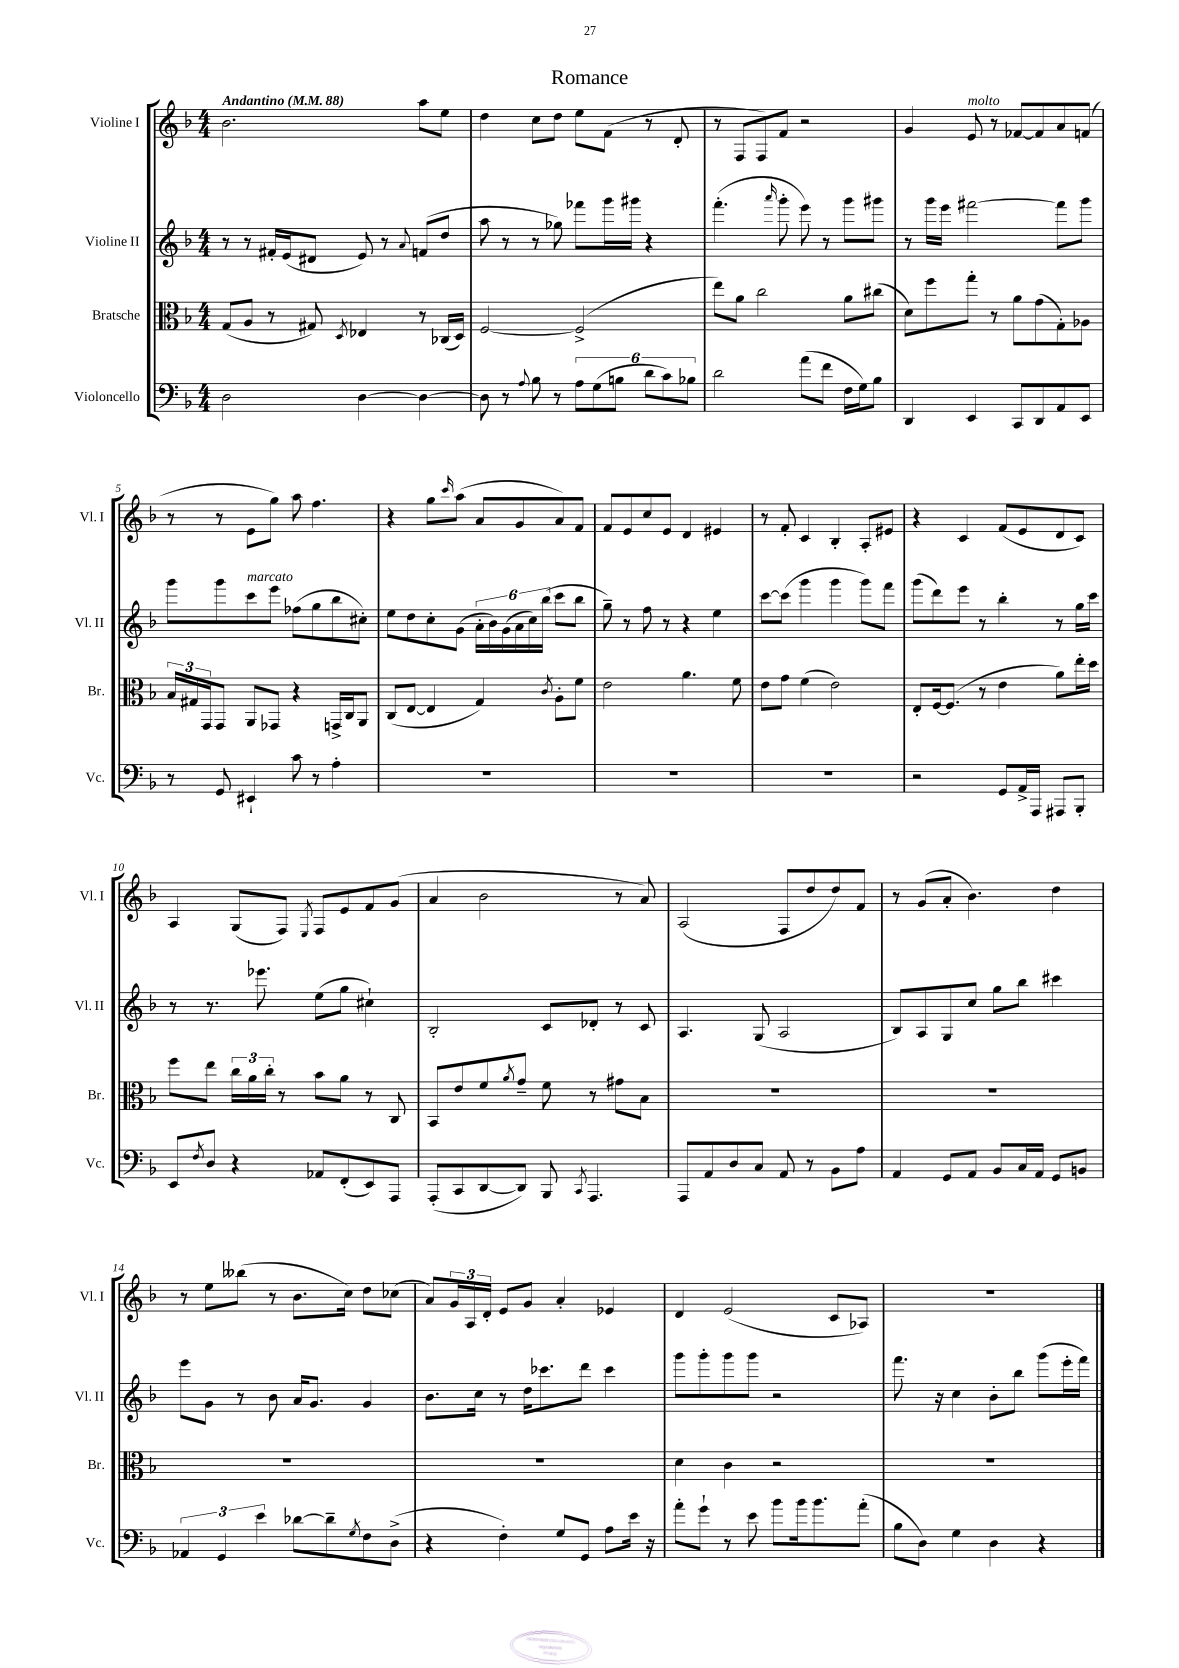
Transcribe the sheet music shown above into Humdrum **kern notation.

**kern	**kern	**kern	**kern
*staff4	*staff3	*staff2	*staff1
*clefF4	*clefC3	*clefG2	*clefG2
*k[b-]	*k[b-]	*k[b-]	*k[b-]
*M4/4	*M4/4	*M4/4	*M4/4
*MM88	*MM88	*MM88	*MM88
2D\	(8G/L	8r	2.b-\
.	8A/J	8r	.
.	8r	16f#'/LL	.
.	.	(16e/J	.
.	8G#/)	8d#/J	.
.	8qD/	.	.
[4D\	4E-/	8e/)	.
.	.	8r	.
.	.	8qqa/	.
4D\_	8r	(8f/L	8aa\L
.	(16C-/LL	8dd/J	8ee\J
.	16D/JJ)	.	.
=	=	=	=
8D\]	[2F/	8aa\	4dd\
8r	.	8r	.
8qqA/	.	.	.
8B-\	.	8r	8cc\L
8r	.	8gg-\)	8dd\J
12A\L	(2F^/]	8fff-\L	8ee\L
(12G\	.	.	.
.	.	16ggg\L	(8f\J
12B\J	.	.	.
.	.	16ggg#\JJ	.
12d\L	.	4r	8r
12c\)	.	.	.
.	.	.	8d'/
12B-\J	.	.	.
=	=	=	=
2d\	8ee\L)	(4.fff'\	8r
.	8a\J	.	8F/L
.	2cc\	.	8F/)
.	.	16qqaaa/	.
.	.	8ggg'\	8f/J
(8a\L	.	8eee\)	2r
8f\J	.	8r	.
16F\LL	8a\L	8ggg\L	.
16G\J)	.	.	.
8B-\J	(8cc#\J	8ggg#\J	.
=	=	=	=
4DD/	8d\L)	8r	4g/
.	8ff\	16ggg\LL	.
.	.	16eee\JJ	.
4EE/	8gg'\J	[2fff#\	8e/
.	8r	.	8r
8CC/L	8a\L	.	[8f-/L
8DD/	(8g\	.	8f-/]
8AA/	8G'\)	8fff#\]L	8a/
8EE/J	8A-\J	8ggg\J	(8f/J
=	=	=	=
8r	24B-/LL	8ggg\L	8r
.	24G#/	.	.
.	24GG/J	.	.
8GG/	8GG/J	8ggg\	8r
4EE#`/	8AA/L	8ccc\	8e\L
.	8GG-/J	8eee\J	8gg\J)
8c\	4r	(8ff-\L	8aa\
8r	.	8gg\	4.ff\
4A'\	16GG^/LL	8bb-\	.
.	16C/J	.	.
.	8AA/J	8cc#'\J)	.
=	=	=	=
1r	(8C/L	8ee\L	4r
.	[8E/J	8dd\	.
.	4E/]	8cc'\	8gg\L
.	.	.	16qqccc/
.	.	(8g\J	(8aa\J
.	4G/)	24a'\LL	8a/L
.	.	24b-\)	.
.	.	(24g\	.
.	.	24a\	8g/
.	.	24cc\)	.
.	.	(24bb-\JJ	.
.	8qc/	.	.
.	8A'\L	8ccc\L	8a/)
.	8f\J	8bb-\J	8f/J
=	=	=	=
1r	2e\	8gg~\)	8f/L
.	.	8r	8e/
.	.	8ff\	8cc/
.	.	8r	8e/J
.	4.a\	4r	4d/
.	.	4ee\	4e#/
.	8f\	.	.
=	=	=	=
1r	8e\L	[8ccc\L	8r
.	8g\J	(8ccc\]J	8f'/
.	(4f\	4ggg\	4c/
.	2e\)	4ggg\	4B-'/
.	.	8ggg\L)	8A'/L
.	.	8fff\J	8e#/J
=	=	=	=
2r	8E'/L	(8ggg\L	4r
.	[16F/k	8ddd\)	.
.	(8.F/]J	.	.
.	.	8eee\J	4c/
.	8r	8r	.
8GG/L	4e\	4bb-'\	(8f/L
16AA^/L	.	.	8e/
16AAA/JJ	.	.	.
8AAA#/L	8a\L)	8r	8d/
8BBB-'/J	16ee'\L	16gg\LL	8c/J)
.	16dd\JJ	16ccc\JJ	.
=	=	=	=
8EE/L	8ff\L	8r	4A/
8qF/	.	.	.
8D/J	8ee\J	8.r	.
4r	24cc\LL	.	(8G/L
.	24a\	.	.
.	.	8.eee-\	.
.	24cc'\JJ	.	.
.	8r	.	8F/J)
.	.	.	8qE/
8AA-/L	8b-\L	(8ee\L	8F/L
(8FF'/	8a\J	8gg\J	8e/
8EE/)	8r	4cc#`\)	8f/
8AAA/J	8C/	.	(8g/J
=	=	=	=
(8AAA'/L	8BB-/L	2B-'/	4a/
8CC/	8e/	.	.
[8DD/	8f/	.	2b-\
.	8qa/	.	.
8DD/]J)	8g~/J	.	.
8BBB-/	8f\	8c/L	.
8qCC/	.	.	.
4.AAA/	8r	8d-'/J	.
.	8g#\L	8r	8r
.	8B-\J	8c/	8a/)
=	=	=	=
8AAA/L	1r	4.A/	(2A/
8AA/	.	.	.
8D/	.	.	.
8C/J	.	(8G/	.
8AA/	.	2A/	8F/L
8r	.	.	8dd/
8BB-\L	.	.	8dd/)
8A\J	.	.	8f/J
=	=	=	=
4AA/	1r	8B-/L)	8r
.	.	8A/	(8g/L
8GG/L	.	8G/	8a'/J
8AA/J	.	8cc/J	4.b-\)
8BB-/L	.	8gg\L	.
16C/L	.	8bb-\J	.
16AA/JJ	.	.	.
8GG/L	.	4ccc#\	4dd\
8BB/J	.	.	.
=	=	=	=
6AA-/	1r	8eee\L	8r
.	.	8g\J	8ee\L
6GG/	.	.	.
.	.	8r	(8bb--\J
6e\	.	.	.
.	.	8b-\	8r
[8d-\L	.	16a/LK	8.b-\L
.	.	8.g/J	.
8d-~\]	.	.	.
.	.	.	16cc\Jk)
8qG/	.	.	.
8F\	.	4g/	8dd\L
(8D^\J	.	.	(8cc-\J
=	=	=	=
4r	1r	8.b-\L	8a/L)
.	.	.	24g/L
.	.	.	24A/
.	.	16cc\Jk	.
.	.	.	24d'/JJ
4F'\)	.	8r	8e/L
.	.	16dd\LK	8g/J
.	.	8.ccc-\	.
8G/L	.	.	4a'/
8GG/J	.	8ddd\J	.
8A\L	.	4ccc-\	4e-/
16e\Jk	.	.	.
16r	.	.	.
=	=	=	=
8a'\L	4d\	8ggg\L	4d/
8g`\J	.	8ggg'\	.
8r	4c\	8ggg\	(2e/
8e\	.	8ggg\J	.
8b-\L	2r	2r	.
16b-\k	.	.	.
8.b-\	.	.	.
.	.	.	8c/L
(8a'\J	.	.	8A-/J)
=	=	=	=
8B-\L	1r	8.fff\	1r
8D\J)	.	.	.
.	.	16r	.
4G\	.	4cc\	.
4D\	.	8b-'\L	.
.	.	8bb-\J	.
4r	.	(8ggg\L	.
.	.	16eee'\L	.
.	.	16fff\JJ)	.
==	==	==	==
*-	*-	*-	*-
